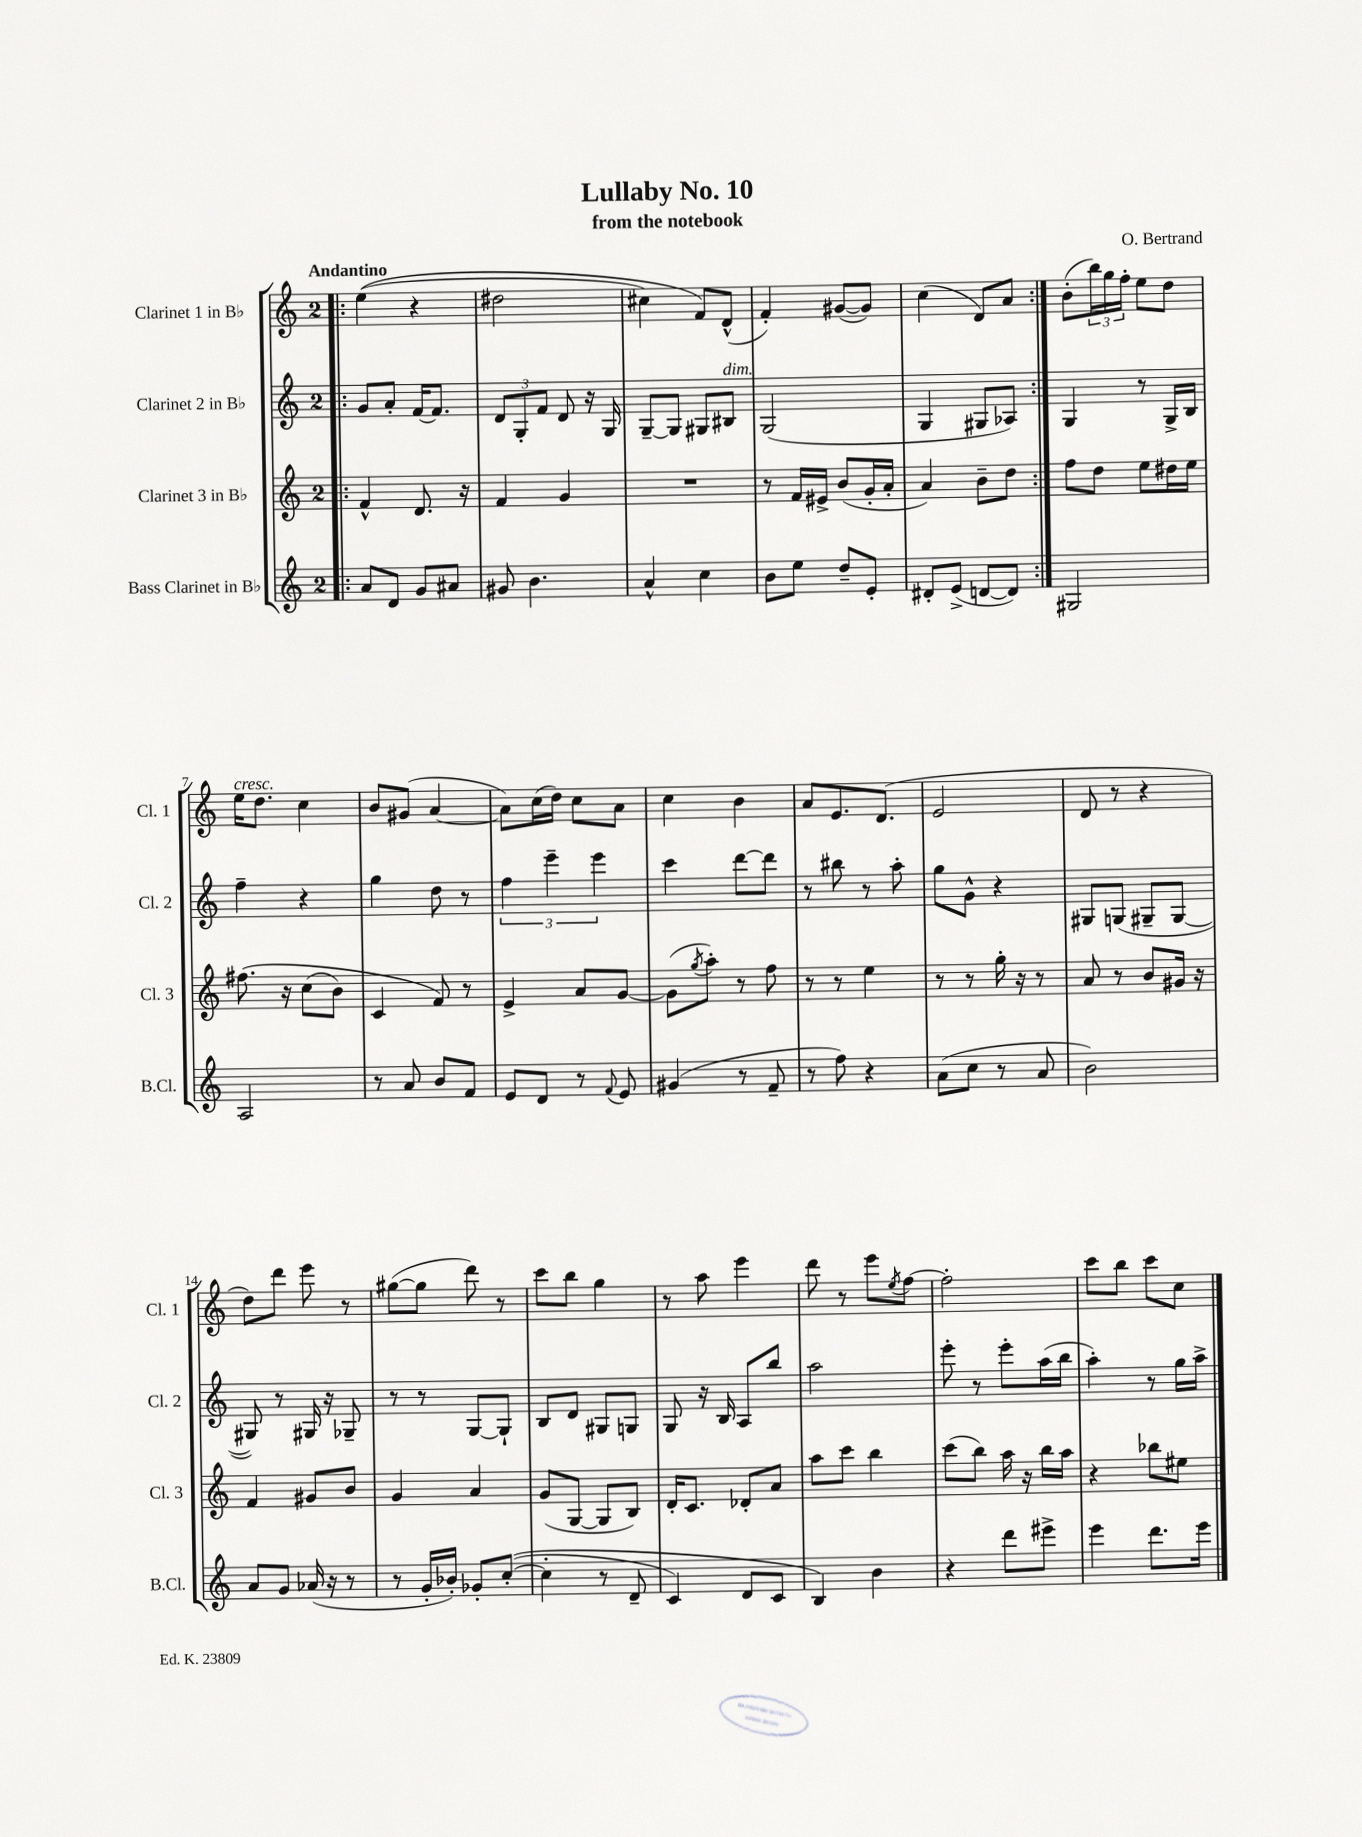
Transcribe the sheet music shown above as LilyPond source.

\header { title = "Lullaby No. 10" composer = "O. Bertrand" subtitle = "from the notebook" }
<<
\new StaffGroup <<
\new Staff = "s0" \with { instrumentName = "Clarinet 1 in Bb" shortInstrumentName = "Cl. 1" } {
    \clef treble \key c \major \once \override Staff.TimeSignature.style = #'single-digit \time 2/4 \tempo "Andantino"
    \repeat volta 2 { \bar ".|:" e''4(\( r4 |
    dis''2 |
    cis''4) f'8\) d'8-^( |
    f'4-.) gis'8~( gis'8) |
    c''4( d'8) a'8 | }
    b'8-.( \tuplet 3/2 { b''16) g''16 f''16-. } e''8 d''8 |
    e''16^\markup { \italic "cresc." } d''8. c''4 |
    b'8 gis'8( a'4~ |
    a'8) c''16( d''16) c''8 a'8 |
    c''4 b'4 |
    a'8 e'8. d'8.( |
    e'2 |
    d'8 r8 r4 |
    d''8) d'''8 e'''8 r8 |
    gis''8~( gis''8 d'''8) r8 |
    c'''8 b''8 g''4 |
    r8 a''8 e'''4 |
    d'''8 r8 e'''8 \acciaccatura { e''8 } f''8~ |
    f''2-. |
    c'''8 b''8 c'''8 c''8 \bar "|." |
}
\new Staff = "s1" \with { instrumentName = "Clarinet 2 in Bb" shortInstrumentName = "Cl. 2" } {
    \clef treble \key c \major \once \override Staff.TimeSignature.style = #'single-digit \time 2/4
    \repeat volta 2 { \bar ".|:" g'8 a'8-. f'16~ f'8. |
    \tuplet 3/2 { d'8 g8-. f'8 } d'8 r16 g16 |
    g8~-- g8 gis8 bis8^\markup { \italic "dim." } |
    g2( |
    g4 gis8 aes8) | }
    g4 r8 g16-> b16 |
    f''4-- r4 |
    g''4 d''8 r8 |
    \tuplet 3/2 { f''4 e'''4-- e'''4 } |
    c'''4 d'''8~ d'''8 |
    r8 bis''8 r8 a''8-. |
    g''8 g'8-^ r4 |
    gis8 g8( gis8-- gis8~ |
    gis8) r8 gis16 r16 ges8-- |
    r8 r8 g8~ g8-! |
    b8 d'8 gis8 g8 |
    g8 r16 b16 a8 b''8 |
    a''2 |
    e'''8-. r8 e'''8-. a''16( b''16 |
    a''4-.) r8 g''16 a''16-> \bar "|." |
}
\new Staff = "s2" \with { instrumentName = "Clarinet 3 in Bb" shortInstrumentName = "Cl. 3" } {
    \clef treble \key c \major \once \override Staff.TimeSignature.style = #'single-digit \time 2/4
    \repeat volta 2 { \bar ".|:" f'4-^ d'8. r16 |
    f'4 g'4 |
    R2 |
    r8 f'16 eis'16-> b'8( g'16-. a'16-. |
    a'4) b'8-- d''8 | }
    f''8 d''8 e''8 dis''16 e''16 |
    fis''8.\( r16 c''8( b'8) |
    c'4 f'8\) r8 |
    e'4-> a'8 g'8~ |
    g'8( \acciaccatura { g''8 } a''8-.) r8 f''8 |
    r8 r8 e''4 |
    r8 r8 g''16-. r16 r8 |
    a'8 r8 b'8 gis'16 r16 |
    f'4 gis'8 b'8 |
    g'4 a'4 |
    g'8( g8~ g8 b8) |
    d'16-. c'8. des'8-. a'8 |
    a''8 c'''8 b''4 |
    c'''8( b''8) a''16 r16 b''16 a''16 |
    r4 bes''8 eis''8 \bar "|." |
}
\new Staff = "s3" \with { instrumentName = "Bass Clarinet in Bb" shortInstrumentName = "B.Cl." } {
    \clef treble \key c \major \once \override Staff.TimeSignature.style = #'single-digit \time 2/4
    \repeat volta 2 { \bar ".|:" a'8 d'8 g'8 ais'8 |
    gis'8 b'4. |
    a'4-^ c''4 |
    b'8 e''8 d''8-- e'8-. |
    dis'8-. e'8->( d'8~ d'8) | }
    gis2 |
    a2 |
    r8 a'8 b'8 f'8 |
    e'8 d'8 r8 \appoggiatura { f'8 } e'8 |
    gis'4( r8 f'8-- |
    r8 f''8) r4 |
    a'8( c''8 r8 a'8 |
    b'2) |
    a'8 g'8 aes'16( r16 r8 |
    r8 g'16-. bes'16-.) ges'8-. c''8~-.(\( |
    c''4-. r8 d'8-- |
    c'4) d'8 c'8 |
    b4\) b'4 |
    r4 d'''8 eis'''8-> |
    e'''4 d'''8. e'''16 \bar "|." |
}
>>
>>
